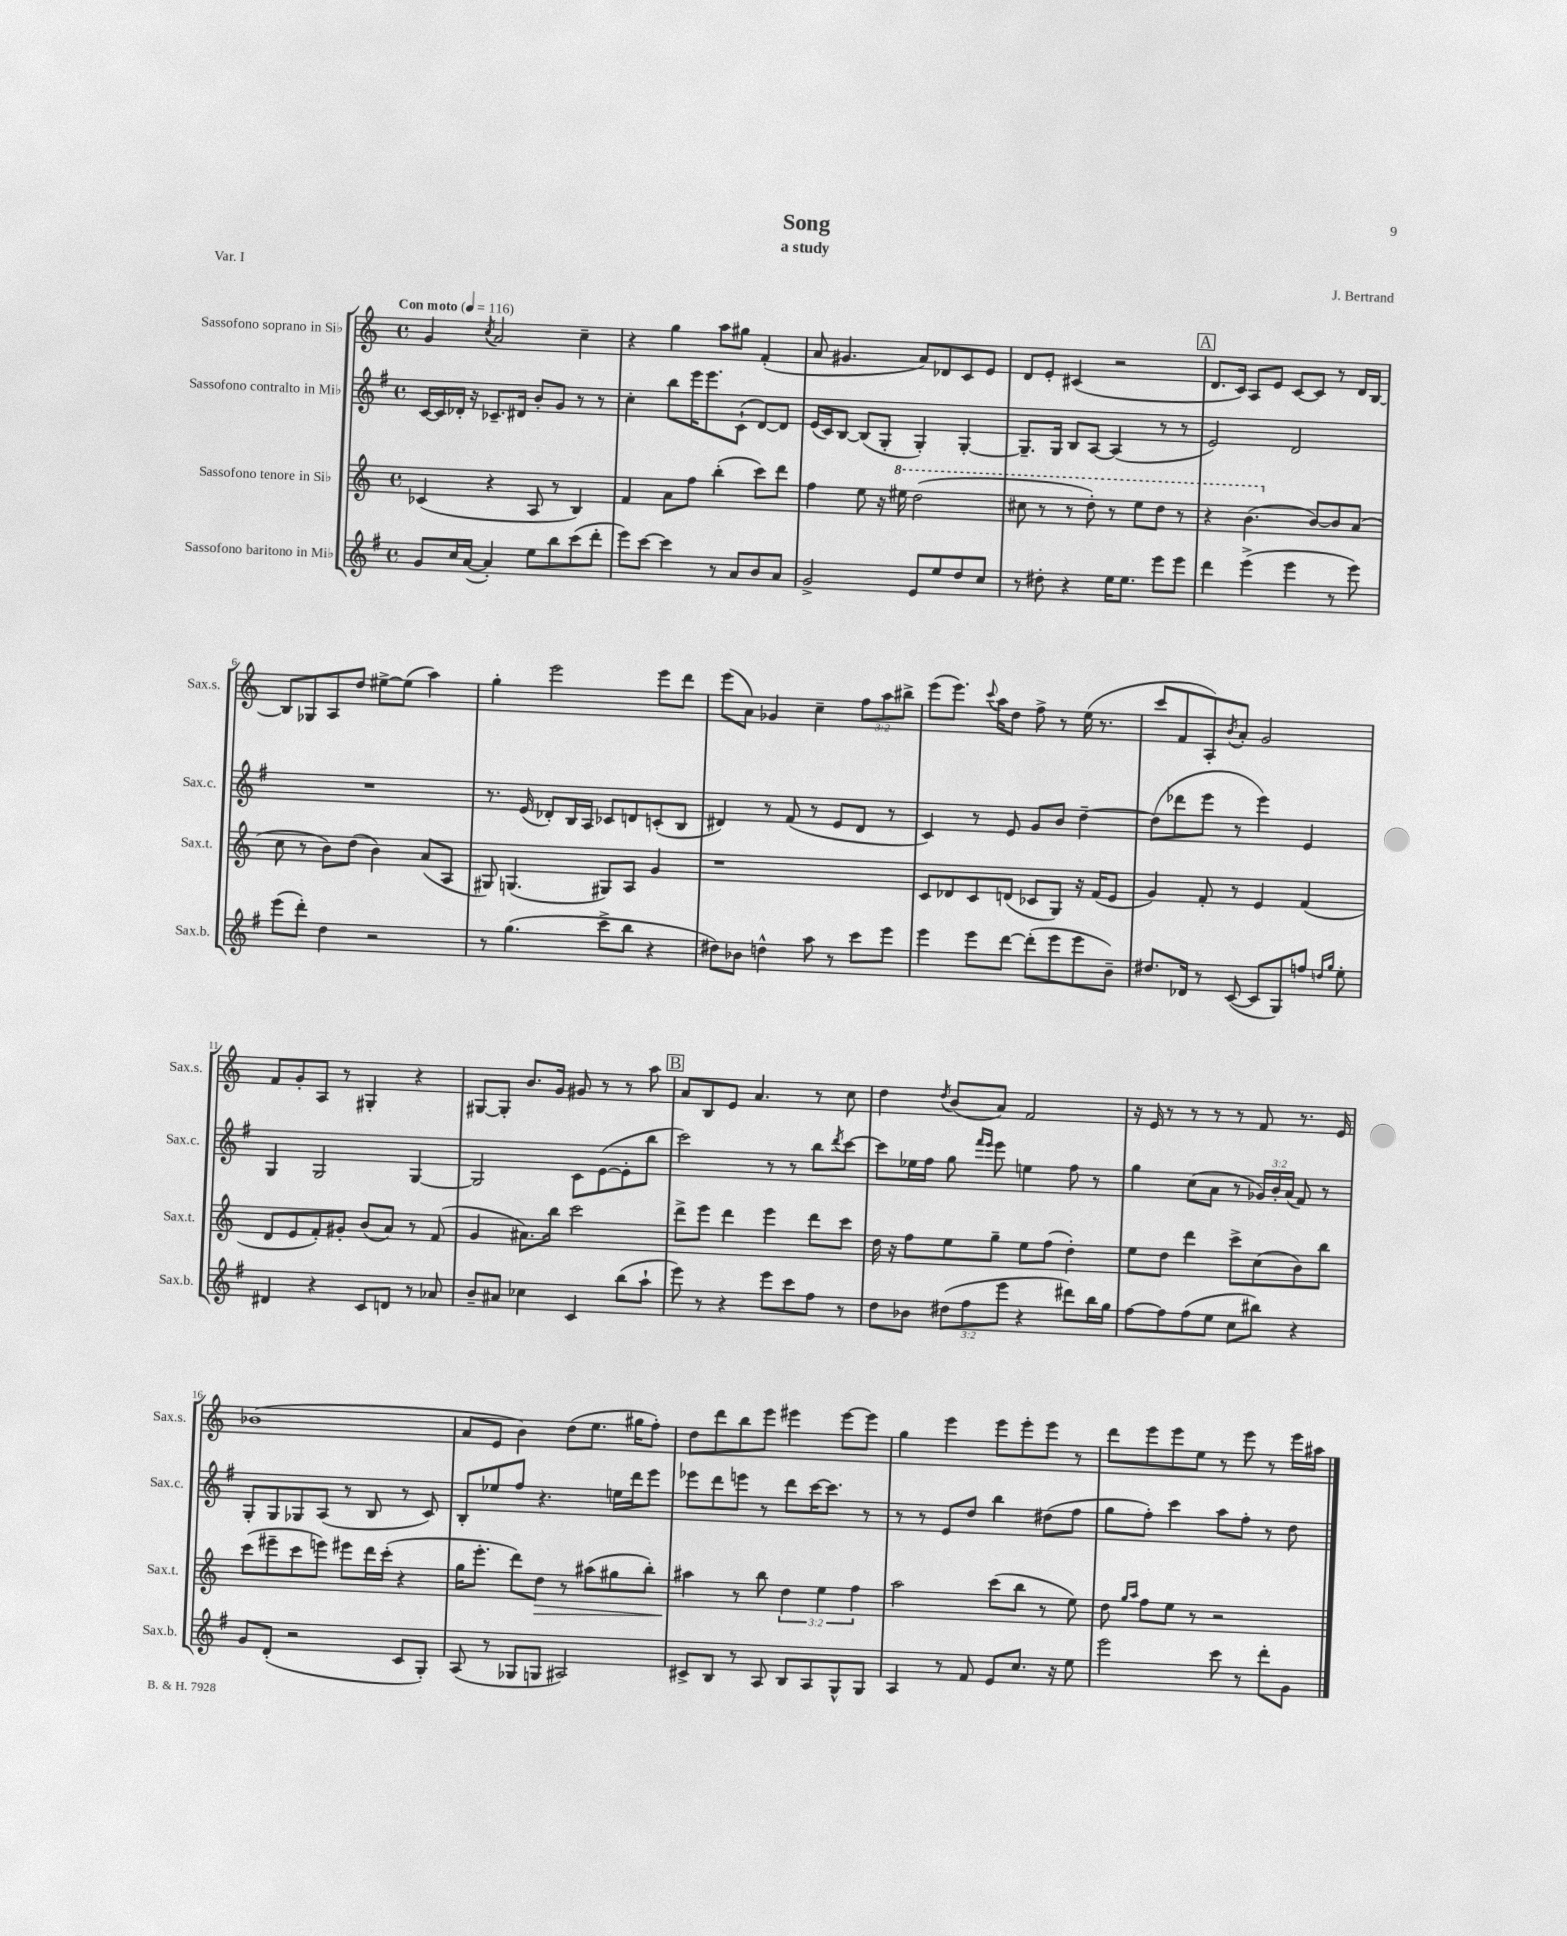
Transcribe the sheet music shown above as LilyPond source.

\header { title = "Song" composer = "J. Bertrand" subtitle = "a study" piece = "Var. I" }
<<
\new StaffGroup <<
\new Staff = "s0" \with { instrumentName = "Sassofono soprano in Sib" shortInstrumentName = "Sax.s." } {
    \clef treble \key c \major \defaultTimeSignature \time 4/4 \override Staff.TupletNumber.text = #tuplet-number::calc-fraction-text \tempo "Con moto" 4 = 116
    g'4 \acciaccatura { c''8 } a'2 c''4-- |
    r4 g''4 a''8 gis''8 f'4-.( |
    a'8 gis'4. a'8) des'8 c'8 e'8 |
    d'8 e'8-. cis'4( r2 |
    \mark \markup { \box "A" } d'8. c'16) a8 e'8 c'8~ c'8 r8 d'16 b16~ |
    b8 ges8 a8 d''8 eis''8~-> eis''8( a''4) |
    g''4-. e'''2 e'''8 d'''8 |
    e'''8( a'8) ges'4 c''4-- \tuplet 3/2 { f''8 a''8 bis''8-> } |
    e'''8( e'''8.) \appoggiatura { c'''8 } a''16 d''8 f''8-> r8 e''16( r8. |
    c'''8 f'8 a8-.) \acciaccatura { b'8 } a'8-. g'2 |
    f'8 g'8-. a8 r8 gis4-. r4 |
    gis8~ gis8-. b'8. g'16 gis'8 r8 r8 a''8 |
    \mark \markup { \box "B" } a'8 b8 e'8 a'4. r8 c''8 |
    d''4 \acciaccatura { d''8 } b'8( a'8) f'2 |
    r16 e'16 r8 r8 r8 r8 f'8 r8. e'16 |
    bes'1( |
    a'8 e'8 b'4) d''8( e''8. gis''16 f''8-.) |
    d''8 d'''8 b''8 e'''8 eis'''4 eis'''8~ eis'''8 |
    g''4 e'''4 e'''8 e'''8-. e'''8 r8 |
    d'''8 e'''8 e'''8 e''8 r8 e'''8 r8 e'''16 ais''16 \bar "|." |
}
\new Staff = "s1" \with { instrumentName = "Sassofono contralto in Mib" shortInstrumentName = "Sax.c." } {
    \clef treble \key g \major \defaultTimeSignature \time 4/4 \override Staff.TupletNumber.text = #tuplet-number::calc-fraction-text
    c'16~ c'16 des'16-. r16 ces'8.-- dis'16 b'8-. g'8 r8 r8 |
    c''4-. b''8 e'''16 e'''8. c'8-!( d'8~) d'8 |
    e'16( c'16) b8~ b8( g8-. g4-.) g4~-. |
    g8.-- g16 b8 a8~ a4( r8 r8 |
    \mark \markup { \box "A" } e'2) d'2 |
    R1 |
    r8. e'16( des'8-.) b16 a16 ces'8 d'8 c'8-.( b8 |
    dis'4) r8 fis'8( r8 e'8 dis'8 r8 |
    c'4) r8 e'8 g'8 b'8 d''4~-- |
    d''8( des'''8 e'''8 r8 e'''4) e'4 |
    g4 g2 g4~ |
    g2 c'8 e'8~( e'8-. b''8 |
    \mark \markup { \box "B" } c'''2) r8 r8 b''8 \acciaccatura { d'''8 } c'''8~ |
    c'''8 ees''16 fis''16 g''8 \grace { fis'''16 e'''16 } e'''8 e''4 fis''8 r8 |
    g''4 c''8( a'8 r8 \tuplet 3/2 { ges'16) b'16-. a'16( } fis'8) r8 |
    g8-. g8 ges8 a8( r8 b8 r8 c'8) |
    b8-. ees''8 fis''8 r4. e''16 d'''16 e'''8 |
    ees'''8 d'''8 e'''8 r8 d'''8 c'''16~ c'''8. r8 |
    r8 r8 e'8 d''8 b''4 dis''8( fis''8 |
    g''8 fis''8-.) c'''4 a''8 fis''8-. r8 d''8 \bar "|." |
}
\new Staff = "s2" \with { instrumentName = "Sassofono tenore in Sib" shortInstrumentName = "Sax.t." } {
    \clef treble \key c \major \defaultTimeSignature \time 4/4 \override Staff.TupletNumber.text = #tuplet-number::calc-fraction-text
    ces'4( r4 a8 r8 b4) |
    f'4 a'8 f''8 b''4-.( c'''8) d'''8 |
    f''4 e''8 r16 \ottava #1 eis'''16 d'''2( |
    cis'''8 r8 r8 d'''8-.) r8 e'''8 d'''8 r8 |
    \mark \markup { \box "A" } r4 b''4.( \ottava #0 b'8~) b'8 a'8( |
    c''8 r8 b'8) d''8( b'4) a'8( a8 |
    gis8) g4.( gis8) a8 g'4 |
    r1 |
    c'8 des'8 c'8 d'8( ces'8 g8) r16 f'16( e'8 |
    g'4) f'8-. r8 e'4 f'4( |
    d'8 e'8 f'8-.) gis'8-. b'8( a'8) r8 f'8( |
    g'4 ais'8.) b''16 c'''2 |
    \mark \markup { \box "B" } d'''8-> e'''8 d'''4 e'''4 d'''8 c'''8 |
    d''16 r16 f''8 e''8 g''8-- e''8 f''8( d''4-.) |
    e''8 d''8 d'''4 c'''8-> c''8( b'8) b''8 |
    c'''8( eis'''8-- c'''8 e'''8) eis'''8 d'''16 c'''16-.( r4 |
    g''16 e'''8.-. d'''8) d''8\> r8 ais''8( gis''8 b''8-.) |
    ais''4\! r8 b''8 \tuplet 3/2 { d''4 e''4 f''4 } |
    a''2 c'''8( b''8 r8 e''8) |
    d''8 \grace { g''16 a''16 } f''8 e''8 r8 r2 \bar "|." |
}
\new Staff = "s3" \with { instrumentName = "Sassofono baritono in Mib" shortInstrumentName = "Sax.b." } {
    \clef treble \key g \major \defaultTimeSignature \time 4/4 \override Staff.TupletNumber.text = #tuplet-number::calc-fraction-text
    g'8 c''16 a'16~( a'4-.) e''8 b''8 c'''8( d'''8-. |
    e'''8) c'''8~ c'''4 r8 a'8 b'8 a'8 |
    g'2-> e'8 e''8 d''8 c''8 |
    r8 dis''8-. r4 e''16 e''8. e'''8 e'''8 |
    \mark \markup { \box "A" } d'''4 e'''4->( e'''4 r8 e'''8) |
    e'''8( d'''8-.) d''4 r2 |
    r8 g''4.( c'''8-> b''8 r4 |
    dis''8) bes'8 d''4-^ a''8 r8 c'''8 e'''8 |
    e'''4 e'''8 d'''8~ d'''8-.( e'''8 e'''8 b'8--) |
    dis''8. des'16 r8 c'8~( c'8 g8) f''8 \grace { d''16 g''16 } e''8-. |
    dis'4 r4 c'8 d'8 r8 aes'8 |
    b'8-- ais'8 ces''4 c'4 b''8( a''8-! |
    \mark \markup { \box "B" } e'''8) r8 r4 e'''8 c'''8 fis''8 r8 |
    d''8 bes'8 \tuplet 3/2 { dis''8( fis''8 e'''8 } r4 dis'''8) b''16 g''16 |
    fis''8~ fis''8 fis''8( e''8 c''8 bis''8) r4 |
    g'8 d'8-.( r2 c'8 g8-.) |
    a8( r8 ges8 g8 ais2) |
    cis'8-> b8 r8 a8 b8 a8 g8-^ g8 |
    a4 r8 fis'8 e'8 c''8. r16 e''8 |
    e'''2 c'''8 r8 d'''8-. g'8 \bar "|." |
}
>>
>>
